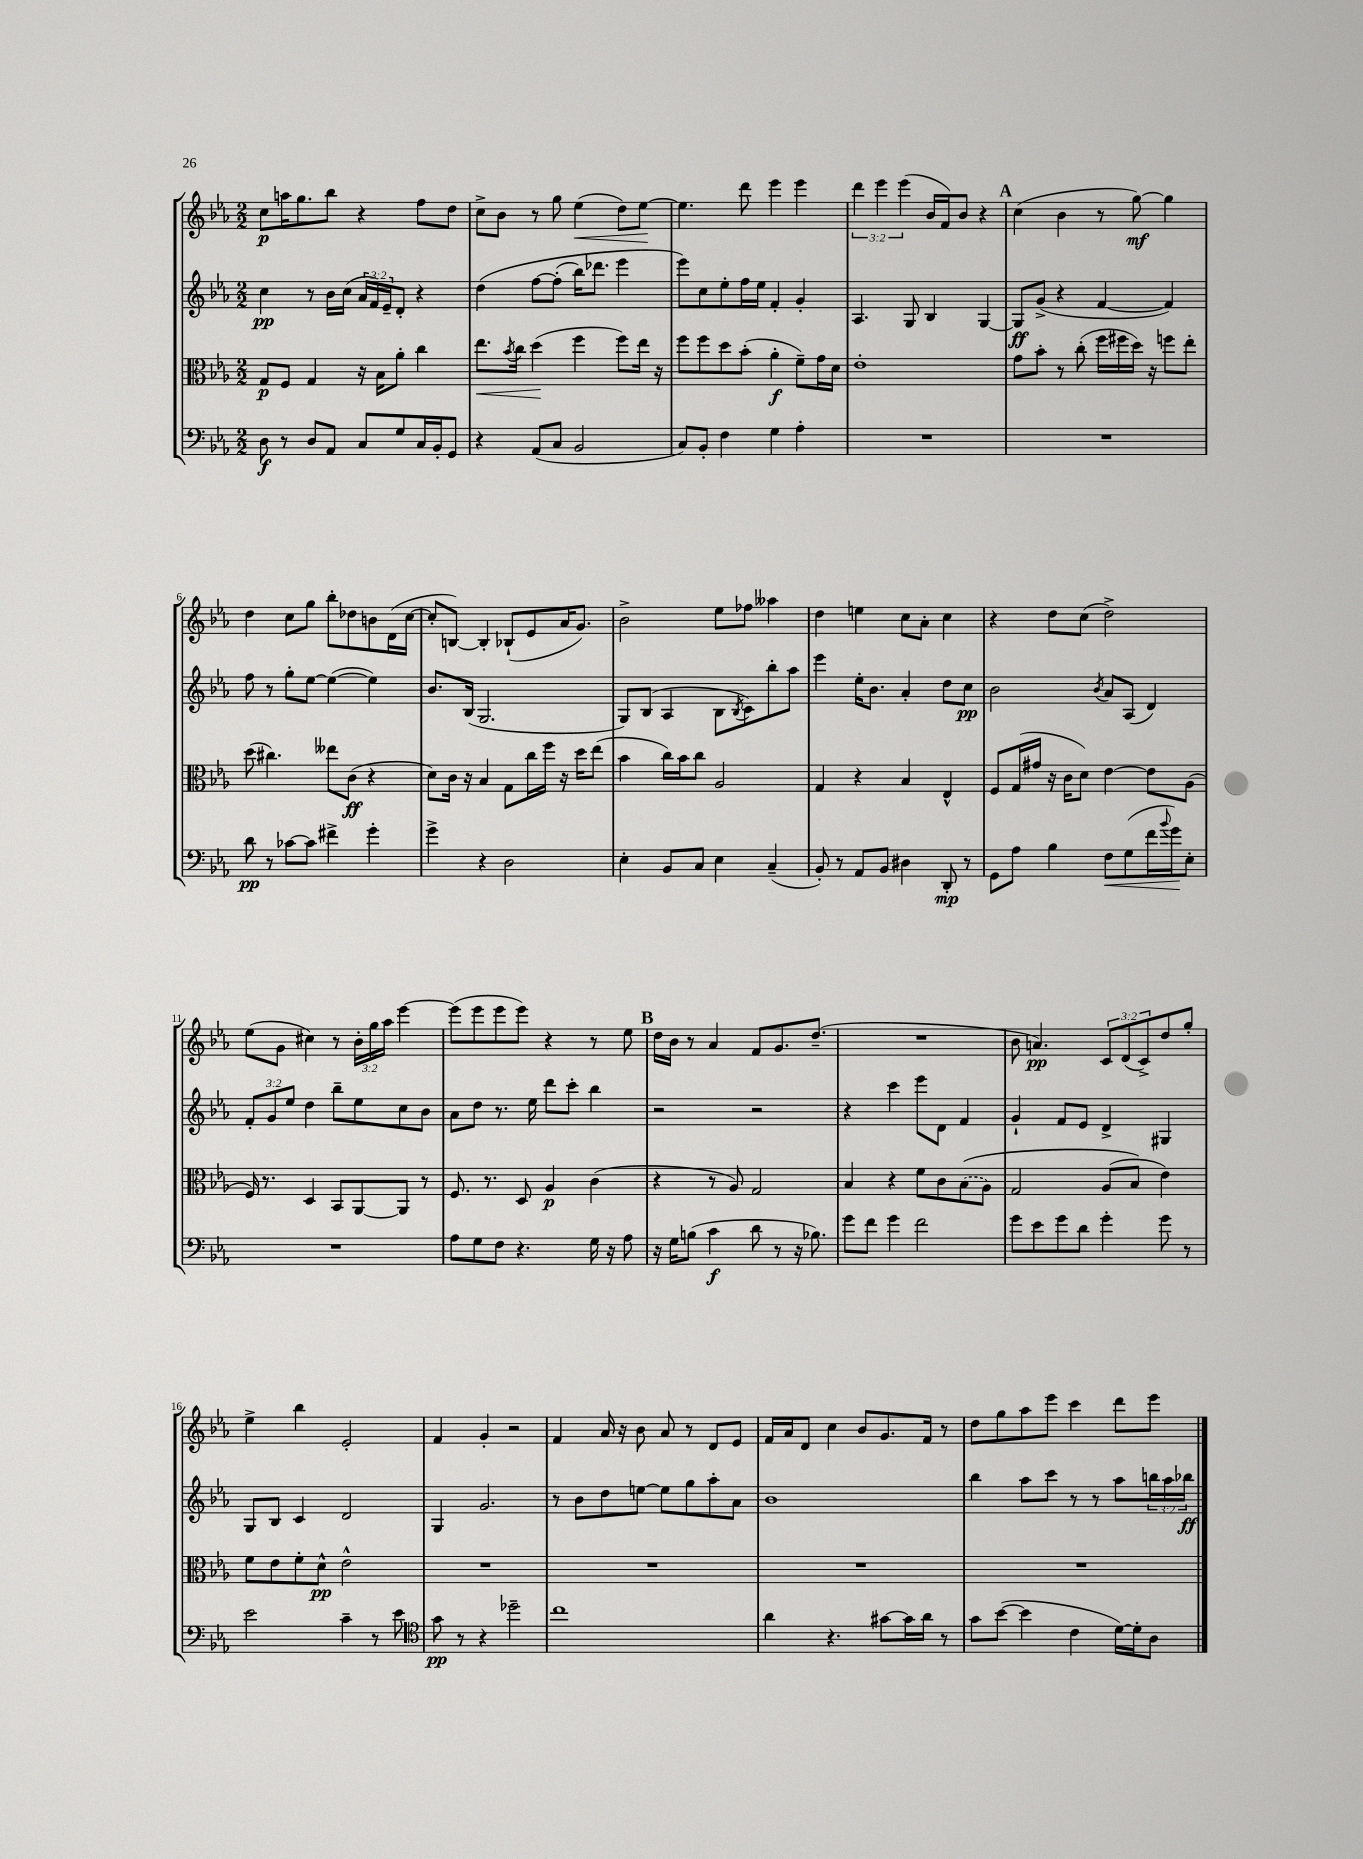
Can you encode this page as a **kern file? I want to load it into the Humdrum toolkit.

**kern	**dynam	**kern	**dynam	**kern	**dynam	**kern	**dynam
*part4	*part4	*part3	*part3	*part2	*part2	*part1	*part1
*staff4	*staff4	*staff3	*staff3	*staff2	*staff2	*staff1	*staff1
*clefF4	*	*clefC3	*	*clefG2	*	*clefG2	*
*k[b-e-a-]	*	*k[b-e-a-]	*	*k[b-e-a-]	*	*k[b-e-a-]	*
*M2/2	*	*M2/2	*	*M2/2	*	*M2/2	*
=1	=1	=1	=1	=1	=1	=1	=1
8D\	f	8G/L	p	4cc\	pp	8cc\L	p
8r	.	8F/J	.	.	.	16aan\K	.
.	.	.	.	.	.	8.gg\	.
8D/L	.	4G/	.	8r	.	.	.
8AA-/J	.	.	.	16b-\LL	.	8bb-\J	.
.	.	.	.	(16cc\JJ	.	.	.
8C/L	.	16r	.	24a-/LL	.	4r	.
.	.	.	.	24f/)	.	.	.
.	.	16B-\KL	.	.	.	.	.
.	.	.	.	24e-~/J	.	.	.
8G/	.	8a-'\J	.	8d'/J	.	.	.
16C/L	.	4cc\	.	4r	.	8ff\L	.
16BB-'/J	.	.	.	.	.	.	.
8GG/J	.	.	.	.	.	8dd\J	.
=2	=2	=2	=2	=2	=2	=2	=2
!	!	!	!LO:HP:b	!	!	!	!
4r	.	8.ee-\L	<	(4dd\	.	8cc^\L	.
.	.	.	.	.	.	8b-\J	.
.	.	8qb-/	.	.	.	.	.
.	.	16cc\Jk	.	.	.	.	.
(8AA-/L	.	(4dd\	.	[8ff\L	.	8r	.
8C/J	.	.	.	(8ff'\J]	.	8gg\	.
!	!	!	!	!	!	!	!LO:HP:b
2BB-/	.	4ff\	[	16bb-\KL)	.	(4ee-\	<
.	.	.	.	8.ddd-X\J	.	.	.
.	.	8ff\L)	.	4eee-\	.	8dd\L)	.
.	.	16ee-\Jk	.	.	.	[8ee-\J	.
.	.	16r	.	.	.	.	.
.	.	.	.	.	.	.	[
=3	=3	=3	=3	=3	=3	=3	=3
8C/L)	.	8ff\L	.	8eee-\L)	.	4.ee-\]	.
8BB-'/J	.	8ff\	.	8cc\	.	.	.
4F\	.	8dd\	.	8ee-'\	.	.	.
.	.	(8b-'\J	.	16ff\L	.	8ddd\	.
.	.	.	.	16ee-\JJ	.	.	.
4G\	.	4a-'\	f	4f'/	.	4eee-\	.
4A-'\	.	8f~\L)	.	4g'/	.	4eee-\	.
.	.	16g\L	.	.	.	.	.
.	.	16d\JJ	.	.	.	.	.
=4	=4	=4	=4	=4	=4	=4	=4
1r	.	1e-'	.	4.A-/	.	6ddd\	.
.	.	.	.	.	.	6eee-\	.
.	.	.	.	.	.	(6eee-\	.
.	.	.	.	8G/	.	.	.
.	.	.	.	4B-/	.	16b-/LL	.
.	.	.	.	.	.	16f/J)	.
.	.	.	.	.	.	8b-/J	.
.	.	.	.	[4G/	.	4r	.
!!LO:REH:place=s1:t=A
=5	=5	=5	=5	=5	=5	=5	=5
1r	.	8g\L	.	8G/L]	ff	(4cc\	.
.	.	8b-'\J	.	(8g^/J	.	.	.
.	.	8r	.	4r	.	4b-\	.
.	.	(8cc'\	.	.	.	.	.
.	.	16ff\LL	.	[4f/	.	8r	.
.	.	16ff#X\	.	.	.	.	.
.	.	16dd\JJ)	.	.	.	[8gg\)	mf
.	.	16r	.	.	.	.	.
.	.	8ffn\L	.	4f/])	.	4gg\]	.
.	.	8ee-'\J	.	.	.	.	.
!!LO:LB:g=z
=6	=6	=6	=6	=6	=6	=6	=6
8d\	pp	(8dd\	.	8ff\	.	4dd\	.
8r	.	4.cc#X\)	.	8r	.	.	.
[8c-X\L	.	.	.	8gg'\L	.	8cc\L	.
8c-\J]	.	.	.	[8ee-\J	.	8gg\J	.
4f#X^\	.	8ee--X\L	.	(4ee-\_	.	8bb-'\L	.
.	.	(8c\J	ff	.	.	8dd-X\	.
4g'\	.	4r	.	4ee-\])	.	8bn\	.
.	.	.	.	.	.	(16d\L	.
.	.	.	.	.	.	[16cc\JJ	.
=7	=7	=7	=7	=7	=7	=7	=7
4g^\	.	8d\L)	.	8.b-/L	.	8cc'/L]	.
.	.	16c\Jk	.	.	.	[8Bn/J)	.
.	.	16r	.	(16B-/Jk	.	.	.
4r	.	4B-/	.	2.G/	.	4B'/]	.
2D\	.	8G\L	.	.	.	(8B-X`/L	.
.	.	16cc\L	.	.	.	8e-/	.
.	.	16ff\JJ	.	.	.	.	.
.	.	16r	.	.	.	16a-/K	.
.	.	16dd\KL	.	.	.	8.g/J)	.
.	.	(8ee-\J	.	.	.	.	.
=8	=8	=8	=8	=8	=8	=8	=8
4E-'\	.	4b-\	.	8G/L)	.	2b-^\	.
.	.	.	.	(8B-/J	.	.	.
8BB-/L	.	16cc\LL)	.	4A-/	.	.	.
.	.	16b-\J	.	.	.	.	.
8C/J	.	8cc\J	.	.	.	.	.
4E-\	.	2A-/	.	8B-\L	.	8ee-\L	.
.	.	.	.	8qB-/	.	.	.
.	.	.	.	8c\)	.	8ff-X\J	.
(4C~/	.	.	.	8bb-'\	.	4aa--X\	.
.	.	.	.	8aa-\J	.	.	.
=9	=9	=9	=9	=9	=9	=9	=9
8BB-'/)	.	4G/	.	4eee-\	.	4dd\	.
8r	.	.	.	.	.	.	.
8AA-/L	.	4r	.	16ee-'\KL	.	4een\	.
.	.	.	.	8.b-\J	.	.	.
8BB-/J	.	.	.	.	.	.	.
4D#X\	.	4B-/	.	4a-'/	.	8cc\L	.
.	.	.	.	.	.	8a-'\J	.
8DD'/	mp	4E-^^/	.	8dd\L	.	4cc\	.
8r	.	.	.	8cc\J	pp	.	.
=10	=10	=10	=10	=10	=10	=10	=10
8GG\L	.	8F/L	.	2b-\	.	4r	.
8A-\J	.	(16G/L	.	.	.	.	.
.	.	16g#X/JJ	.	.	.	.	.
4B-\	.	16r	.	.	.	8dd\L	.
.	.	16c\KL	.	.	.	.	.
.	.	8d\J)	.	.	.	(8cc\J	.
.	.	.	.	8qb-/	.	.	.
!	!LO:HP:b	!	!	!	!	!	!
8F\L	<	[4e-\	.	8a-/L	.	2dd^\)	.
(8G\	.	.	.	(8A-/J	.	.	.
16f\L	.	8e-\L]	.	4d/)	.	.	.
8qqb-/	.	.	.	.	.	.	.
16g\J)	.	.	.	.	.	.	.
8E-'\J	[	(8A-\J	.	.	.	.	.
!!LO:LB:g=z
=11	=11	=11	=11	=11	=11	=11	=11
1r	.	16F/)	.	12f'/L	.	(8ee-\L	.
.	.	8.r	.	.	.	.	.
.	.	.	.	12g/	.	.	.
.	.	.	.	.	.	8g\J	.
.	.	.	.	12ee-/J	.	.	.
.	.	4D/	.	4dd\	.	4cc#X\)	.
.	.	8BB-/L	.	8bb-~\L	.	8r	.
.	.	[8AA-/	.	8ee-\	.	24b-'\LL	.
.	.	.	.	.	.	24gg\	.
.	.	.	.	.	.	24aa-\JJ	.
.	.	8AA-/J]	.	8cc\	.	[4eee-\	.
.	.	8r	.	8b-\J	.	.	.
=12	=12	=12	=12	=12	=12	=12	=12
8A-\L	.	8.F/	.	8a-\L	.	(8eee-\L]	.
8G\	.	.	.	8dd\J	.	8eee-\	.
.	.	8.r	.	.	.	.	.
8F\J	.	.	.	8.r	.	8eee-\	.
4.r	.	8D/	.	.	.	8eee-\J)	.
.	.	.	.	16ee-\	.	.	.
.	.	4A-/	p	8ddd\L	.	4r	.
.	.	.	.	8ccc'\J	.	.	.
16G\	.	(4c\	.	4bb-\	.	8r	.
16r	.	.	.	.	.	.	.
8A-\	.	.	.	.	.	8ee-\	.
!!LO:REH:place=s1:t=B
=13	=13	=13	=13	=13	=13	=13	=13
16r	.	4r	.	2r	.	16dd\LL	.
16G\KL	.	.	.	.	.	16b-\JJ	.
(8Bn\J	.	.	.	.	.	8r	.
4c\	f	8r	.	.	.	4a-/	.
.	.	8A-/)	.	.	.	.	.
8d\	.	2G/	.	2r	.	8f/L	.
8r	.	.	.	.	.	8.g/	.
16r	.	.	.	.	.	.	.
8.B-X\)	.	.	.	.	.	(8.dd~/J	.
=14	=14	=14	=14	=14	=14	=14	=14
8g\L	.	4B-/	.	4r	.	1r	.
8f\J	.	.	.	.	.	.	.
4g\	.	4r	.	4ccc\	.	.	.
2f\	.	8f\L	.	8eee-\L	.	.	.
.	.	8c\	.	8d\J	.	.	.
.	.	((8B-\	.	4f/	.	.	.
.	.	8A-\J)	.	.	.	.	.
=15	=15	=15	=15	=15	=15	=15	=15
8g\L	.	2G/	.	4g`/	.	8b-\	.
8e-\	.	.	.	.	.	4.an/)	pp
8g\	.	.	.	8f/L	.	.	.
8d\J	.	.	.	8e-/J	.	.	.
4g'\	.	(8A-/L	.	4d^/	.	12c/L	.
.	.	.	.	.	.	(12d/	.
.	.	8B-/J)	.	.	.	.	.
.	.	.	.	.	.	12c^/)	.
8g\	.	4e-\)	.	4G#X/	.	8dd/	.
8r	.	.	.	.	.	8gg'/J	.
!!LO:LB:g=z
=16	=16	=16	=16	=16	=16	=16	=16
2e-\	.	8f\L	.	8G/L	.	4ee-^\	.
.	.	8e-\	.	8B-/J	.	.	.
.	.	8f'\	.	4c/	.	4bb-\	.
.	.	8d^^\J	pp	.	.	.	.
4c~\	.	2e-^^\	.	2d/	.	2e-'/	.
8r	.	.	.	.	.	.	.
8e-\	.	.	.	.	.	.	.
=17	=17	=17	=17	=17	=17	=17	=17
*clefC4	*	*	*	*	*	*	*
8g\	pp	1r	.	4G/	.	4f/	.
8r	.	.	.	.	.	.	.
4r	.	.	.	2.g/	.	4g'/	.
2dd-X~\	.	.	.	.	.	2r	.
=18	=18	=18	=18	=18	=18	=18	=18
1cc	.	1r	.	8r	.	4f/	.
.	.	.	.	8b-\L	.	.	.
.	.	.	.	8dd\	.	16a-/	.
.	.	.	.	.	.	16r	.
.	.	.	.	[8een\J	.	8b-\	.
.	.	.	.	8ee\L]	.	8a-/	.
.	.	.	.	8gg\	.	8r	.
.	.	.	.	8aa-'\	.	8d/L	.
.	.	.	.	8a-\J	.	8e-/J	.
=19	=19	=19	=19	=19	=19	=19	=19
4a-\	.	1r	.	1b-	.	16f/LL	.
.	.	.	.	.	.	16a-/J	.
.	.	.	.	.	.	8d/J	.
4.r	.	.	.	.	.	4cc\	.
.	.	.	.	.	.	8b-/L	.
[8g#X\L	.	.	.	.	.	8.g/	.
16g#\L]	.	.	.	.	.	.	.
16a-\JJ	.	.	.	.	.	16f/Jk	.
8r	.	.	.	.	.	8r	.
=20	=20	=20	=20	=20	=20	=20	=20
8g\L	.	1r	.	4bb-\	.	8dd\L	.
([8b-\J	.	.	.	.	.	8gg\	.
4b-\]	.	.	.	8aa-\L	.	8aa-\	.
.	.	.	.	8ccc\J	.	8eee-\J	.
4c\	.	.	.	8r	.	4ccc\	.
.	.	.	.	8r	.	.	.
[16d\LL)	.	.	.	8aa-\L	.	8ddd\L	.
16d'\J]	.	.	.	.	.	.	.
8A-\J	.	.	.	24bbn\L	.	8eee-\J	.
.	.	.	.	24aa-\	.	.	.
.	.	.	.	24bb-X\JJ	ff	.	.
==	==	==	==	==	==	==	==
*-	*-	*-	*-	*-	*-	*-	*-
